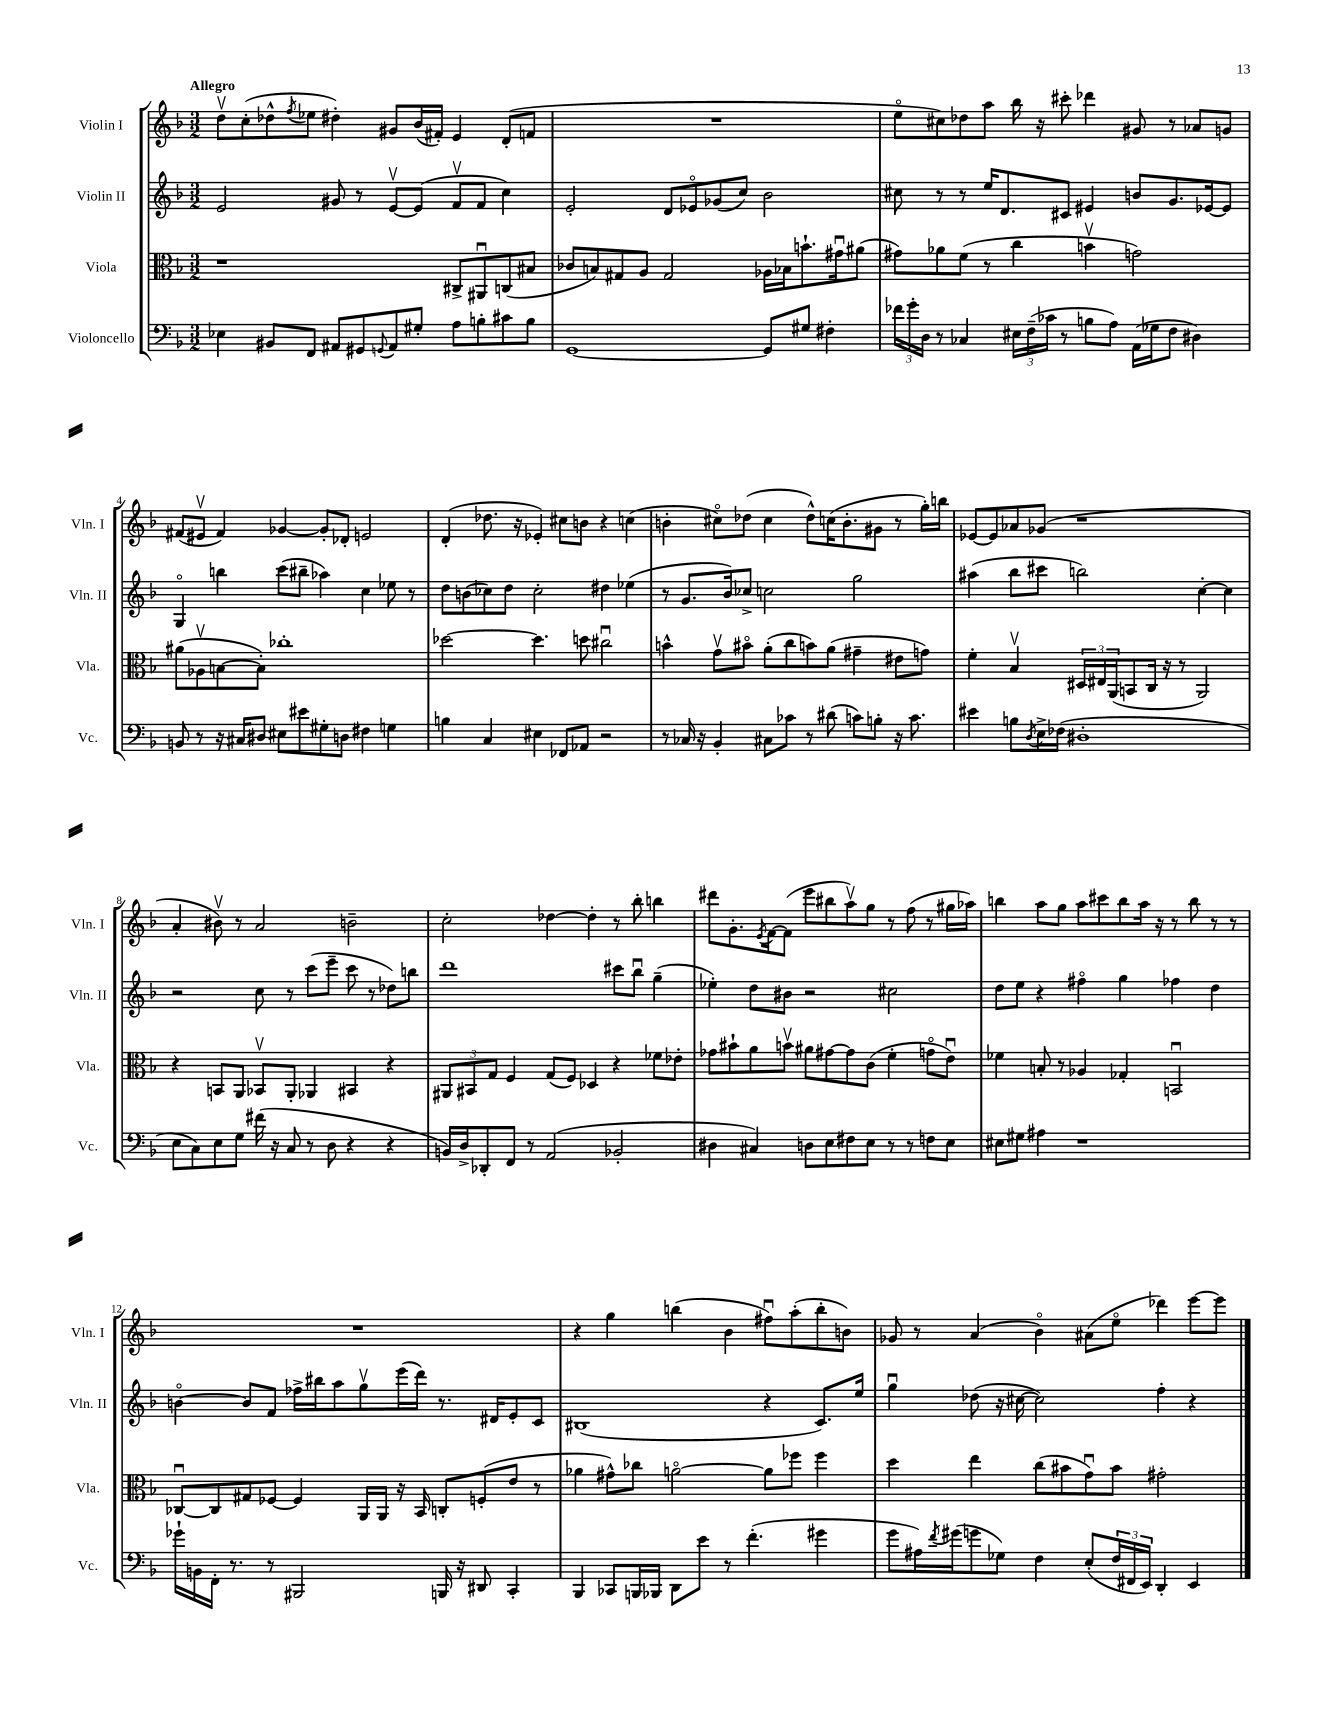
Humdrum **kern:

**kern	**kern	**kern	**kern
*staff4	*staff3	*staff2	*staff1
*clefF4	*clefC3	*clefG2	*clefG2
*k[b-]	*k[b-]	*k[b-]	*k[b-]
*M3/2	*M3/2	*M3/2	*M3/2
4E-	1r	2e	8ddv
.	.	.	(8cc'
8BB#	.	.	8dd-^^
.	.	.	8qff
8FF	.	.	8ee-
8AA#	.	8g#	4dd#')
8GG#	.	8r	.
8qqGG	.	.	.
8AA#	.	[8ev	8g#
8G#'	.	(8e]	(16b-
.	.	.	16f#')
8A	8C#^	8fv	4e
8B'	8AA#u	8f	.
8c#	(8C	4cc)	(8d'
8B	8B#	.	8f
=	=	=	=
[1GG	8c-	2e'	1.r
.	8B)	.	.
.	8G#	.	.
.	8A	.	.
.	2G#	8d	.
.	.	8e-o	.
.	.	(8g-	.
.	.	8cc)	.
8GG]	16A-	2b-	.
.	16B-	.	.
8G#	8.b`	.	.
4F#'	.	.	.
.	16g#u	.	.
.	(8a#	.	.
=	=	=	=
24f-	8g#)	8cc#	8eeo
24g'	.	.	.
24D	.	.	.
8r	8a-	8r	8cc#)
4C-	(8f	8r	8dd-
.	8r	16ee	8aa
.	.	8.d	.
24E#	4cc	.	16bb-
(24F~	.	.	.
.	.	.	16r
24c-	.	.	.
8r	.	8c#	8ccc#'
8B	4bv	4e#	4ddd-
8A)	.	.	.
(16AA	2g)	8b	8g#
16G-	.	.	.
8F	.	8.g	8r
4D#)	.	.	8a-
.	.	[16e-	.
.	.	8e-]	8g
=	=	=	=
8BB	(8a#	4Go	(8f#
8r	8A-v	.	8e#v
16r	[8B	4bb	4f#)
16C#	.	.	.
8D#	8B'])	.	.
8E#	1cc-'	(8ccc	[4g-
8e#	.	8bb#~	.
8G#'	.	4aa-)	8g-']
8D	.	.	8d-'
4F#	.	4cc	2e
4G	.	8ee-	.
.	.	8r	.
=	=	=	=
4B	[2dd-	8dd	(4d'
.	.	(8b	.
4C	.	8cc-)	8.dd-
.	.	8dd	.
.	.	.	16r
4E#	4.dd-]	2cc-'	4e-')
8FF-	.	.	8cc#
8AA-	8dd	.	8b
2r	2cc#u	4dd#	4r
.	.	(4ee-	(4cc
=	=	=	=
8r	4b^^	8r	4b'
16C-	.	8.g	.
16r	.	.	.
4BB-'	8gv	.	8cc#o)
.	.	16b-)	.
.	8b#o	8cc-^	(8dd-
8C#	(8a'	2cc	4cc#
8c-	8cc	.	.
8r	8b)	.	8dd-^^)
(8d#	(8a	.	(16cc
.	.	.	8.b'
8c)	4g#~	2gg	.
8B'	.	.	8g#
16r	8e#	.	8r
8.c	.	.	.
.	8g)	.	16gg')
.	.	.	16bb
=	=	=	=
4e#	4f'	(4aa#	[8e-
.	.	.	8e-]
8B	4B-v	8bb-	8a-
8qD	.	.	.
16E^	.	8ccc#	(8g-
(16F-	.	.	.
1D#'	24D#	2bb)	1r
.	24E#	.	.
.	(24AA	.	.
.	8BB	.	.
.	16C	.	.
.	16r	.	.
.	8r	.	.
.	2AA)	[4cc'	.
.	.	4cc]	.
=	=	=	=
8E	4r	2r	4a'
8C)	.	.	.
8E	8BB	.	8b#v)
8G	8AA	.	8r
(16f#	8BB-v	8cc	2a
16r	.	.	.
8C	8AA'	8r	.
8r	4AA-	(8ccc	.
8D	.	8eee~	.
4r	4BB#	8ccc	2b~
.	.	8r	.
4r	4r	8dd-)	.
.	.	8bb	.
=	=	=	=
16BB)	12AA#	1ddd	2cc'
16D^	.	.	.
.	12BB#	.	.
8DD-'	.	.	.
.	12G	.	.
8FF	4F	.	.
8r	.	.	.
(2AA	(8G	.	[4dd-
.	8F)	.	.
.	4D-	.	4dd-']
2BB-'	4r	8ccc#	8r
.	.	8bb-u	8bb-'
.	8f-	(4gg~	4bb
.	8e-'	.	.
=	=	=	=
4D#	8g-	4ee-')	8ddd#
.	8b#`	.	8.g'
4C#)	8a	8dd	.
.	.	.	8qe
.	.	.	[16f
.	8bv	8b#	(8f]
8D	8a#	2r	8eee
8E	[8g#	.	8bb#
8F#	8g#]	.	8aav)
8E	(8c	.	8gg
8r	4f'	2cc#	8r
8r	.	.	(8ff
8F	8go	.	8r
8E	8eu)	.	16gg#
.	.	.	16aa-)
=	=	=	=
8E#	4f-	8dd	4bb
8G#	.	8ee	.
4A#	8B'	4r	8aa
.	8r	.	8gg
1r	4A-	4ff#o	8aa
.	.	.	8ccc#
.	4G-'	4gg	8bb
.	.	.	16aa
.	.	.	16r
.	2BBu	4ff-	8r
.	.	.	8bb
.	.	4dd	8r
.	.	.	8r
=	=	=	=
16g-`	[8C-u	[4bo	1.r
16BB	.	.	.
16FF'	8C-]	.	.
8.r	.	.	.
.	8G#	8b]	.
8r	[8F-	8f	.
2BBB#	4F-]	16ff-^	.
.	.	16bb#	.
.	.	8aa	.
.	16AA	8ggv	.
.	16AA	.	.
.	16r	(16eee	.
.	16BB-	16ddd)	.
16BBB	8C'	8.r	.
16r	.	.	.
8DD#	(8F'	.	.
.	.	16d#	.
4CC'	8e	8e'	.
.	8r	8c	.
=	=	=	=
4BBB-	4a-	(1B#	4r
8CC-	8g#^^)	.	4gg
16BBB	8cc-	.	.
16BBB-	.	.	.
8DD	[2ao	.	(4bb
8e	.	.	.
8r	.	.	4b-
(4.f'	.	.	.
.	8a]	4r	8ff#u)
.	8ff-	.	(8aa'
4g#	4ff-	8.c)	8bb'
.	.	.	8b)
.	.	16ee	.
=	=	=	=
8g	4dd	4ggu	8g-
16A#)	.	.	8r
8qf	.	.	.
(16g#	.	.	.
8g	4ee	(8dd-	(4a
8G-)	.	16r	.
.	.	[16cc#	.
4F	(8cc	2cc#])	4b-o)
.	8b#	.	.
(8E'	8gu)	.	(8a#
24F	8b#	.	8eeo
24FF#	.	.	.
24EE)	.	.	.
4DD'	2g#'	4ff'	4ddd-)
4EE	.	4r	[8eee
.	.	.	8eee]
==	==	==	==
*-	*-	*-	*-
